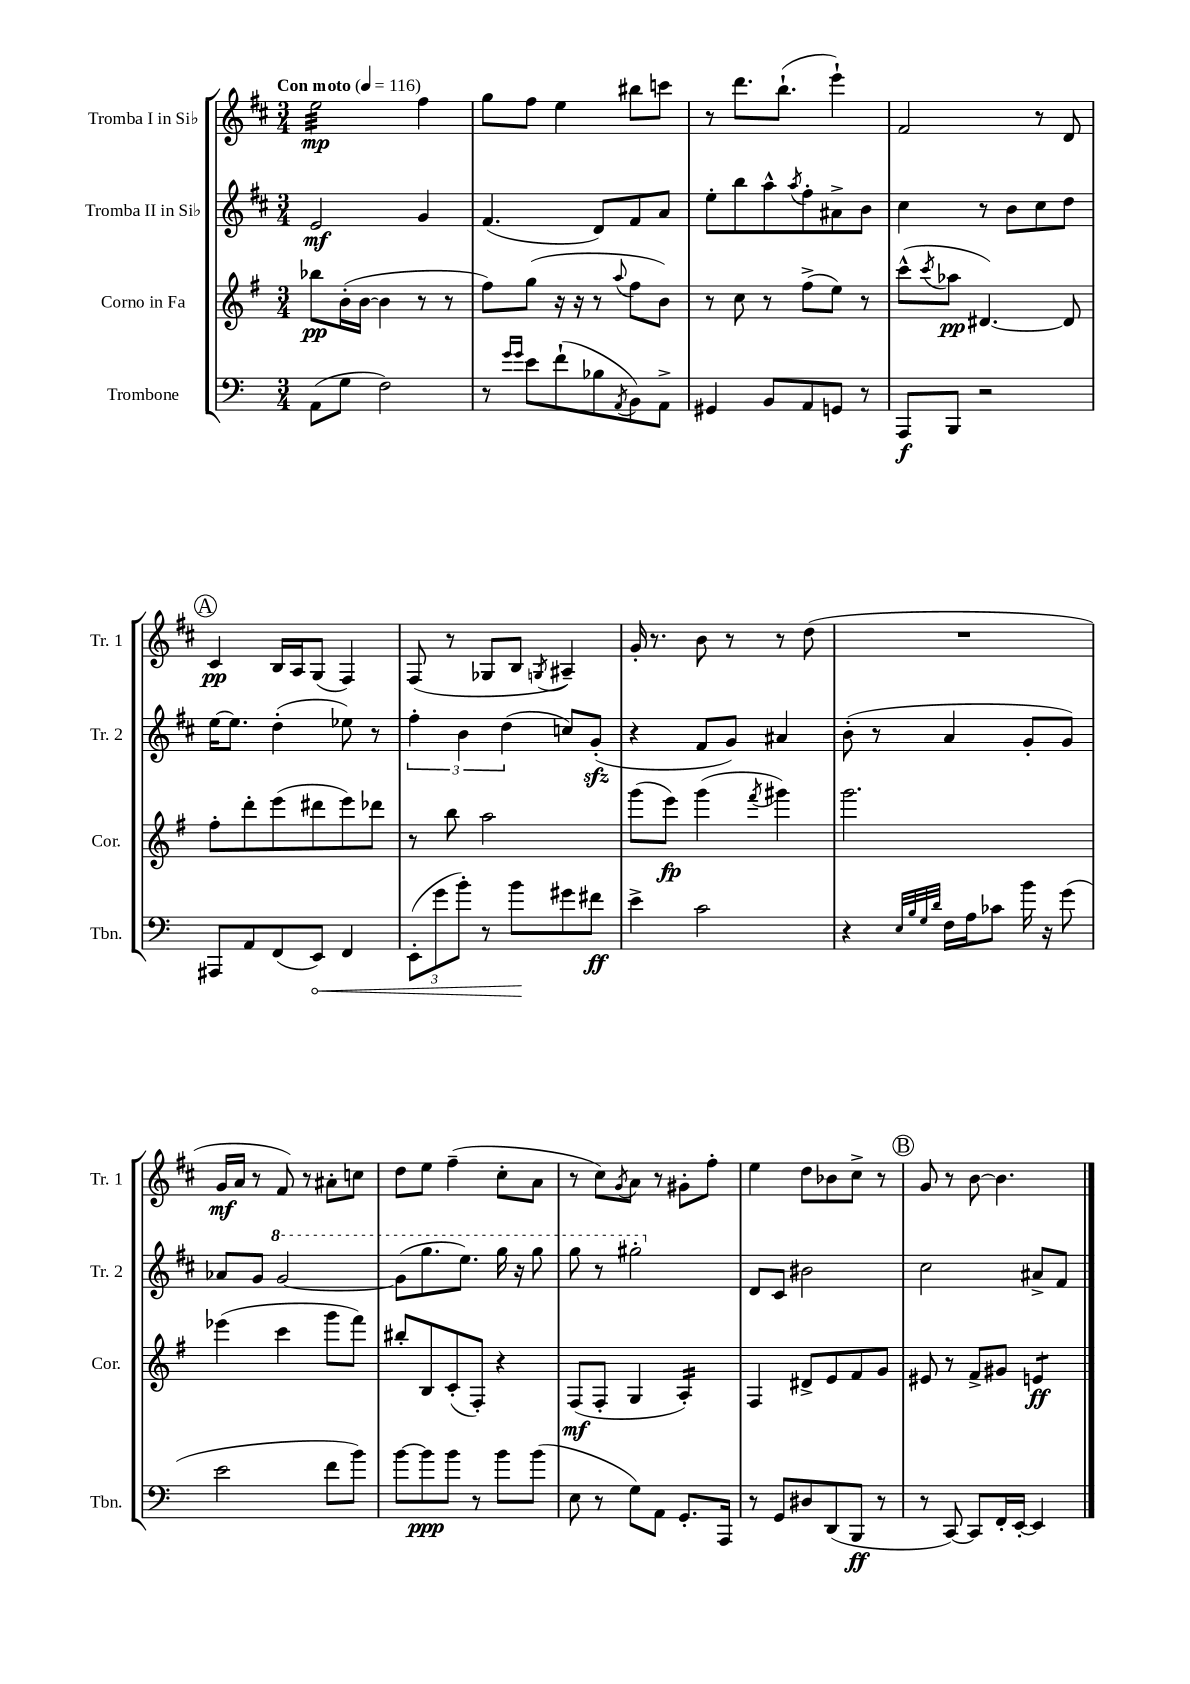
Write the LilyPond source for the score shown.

<<
\new StaffGroup <<
\new Staff = "s0" \with { instrumentName = "Tromba I in Sib" shortInstrumentName = "Tr. 1" } {
    \clef treble \key d \major \numericTimeSignature \time 3/4 \tempo "Con moto" 4 = 116
    e''2:32\mp fis''4 |
    g''8 fis''8 e''4 bis''8 c'''8 |
    r8 d'''8. b''8.-!( e'''4-!) |
    fis'2 r8 d'8 |
    \mark \markup { \circle "A" } cis'4\pp b16 a16 g8( fis4) |
    fis8( r8 ges8 b8 \acciaccatura { g8 } ais4--) |
    g'16-. r8. b'8 r8 r8 d''8( |
    R2. |
    g'16\mf a'16 r8 fis'8) r8 ais'8-. c''8 |
    d''8 e''8 fis''4--( cis''8-. a'8 |
    r8 cis''8) \acciaccatura { g'8 } a'8 r8 gis'8-. fis''8-. |
    e''4 d''8 bes'8 cis''8-> r8 |
    \mark \markup { \circle "B" } g'8 r8 b'8~ b'4. \bar "|." |
}
\new Staff = "s1" \with { instrumentName = "Tromba II in Sib" shortInstrumentName = "Tr. 2" } {
    \clef treble \key d \major \numericTimeSignature \time 3/4
    e'2\mf g'4 |
    fis'4.( d'8) fis'8 a'8 |
    e''8-. b''8 a''8-^ \acciaccatura { a''8 } fis''8-. ais'8-> b'8 |
    cis''4 r8 b'8 cis''8 d''8 |
    \mark \markup { \circle "A" } e''16~ e''8. d''4-.( ees''8) r8 |
    \tuplet 3/2 { fis''4-. b'4 d''4( } c''8) g'8-.\sfz( |
    r4 fis'8 g'8) ais'4 |
    b'8-.( r8 a'4 g'8-. g'8) |
    aes'8 g'8 \ottava #1 g''2~ |
    g''8( g'''8. e'''8.) g'''16 r16 g'''8 |
    g'''8 r8 gis'''2-. \ottava #0 |
    d'8 cis'8 bis'2 |
    \mark \markup { \circle "B" } cis''2 ais'8-> fis'8 \bar "|." |
}
\new Staff = "s2" \with { instrumentName = "Corno in Fa" shortInstrumentName = "Cor." } {
    \clef treble \key g \major \numericTimeSignature \time 3/4
    bes''8\pp b'16-.( b'16~ b'4 r8 r8 |
    fis''8) g''8( r16 r16 r8 \appoggiatura { a''8 } fis''8 b'8) |
    r8 c''8 r8 fis''8->( e''8) r8 |
    c'''8-^( \acciaccatura { c'''8 } aes''8\pp dis'4.~) dis'8 |
    \mark \markup { \circle "A" } fis''8-. d'''8-. e'''8( dis'''8 e'''8) des'''8 |
    r8 b''8 a''2 |
    g'''8( e'''8\fp) g'''4( \acciaccatura { fis'''8 } gis'''4) |
    g'''2. |
    ees'''4( c'''4 g'''8 fis'''8) |
    bis''8-. b8 c'8-.( fis8-.) r4 |
    fis8\mf( fis8-. g4 a4:16-.) |
    fis4 dis'8-> e'8 fis'8 g'8 |
    \mark \markup { \circle "B" } eis'8 r8 fis'8-> gis'8 e'4:8\ff \bar "|." |
}
\new Staff = "s3" \with { instrumentName = "Trombone" shortInstrumentName = "Tbn." } {
    \clef bass \key c \major \numericTimeSignature \time 3/4
    a,8( g8 f2) |
    r8 \grace { g'16 g'16 } e'8 f'8-!( bes8 \acciaccatura { a,8 } b,8) a,8-> |
    gis,4 b,8 a,8 g,8 r8 |
    a,,8\f b,,8 r2 |
    \mark \markup { \circle "A" } ais,,8 a,8 f,8( \once \override Hairpin.circled-tip = ##t e,8\<) f,4 |
    \tuplet 3/2 { e,8-.( g'8 b'8-.) } r8 b'8\! gis'8 fis'8\ff |
    e'4-> c'2 |
    r4 \grace { e32 b32 g32 d'32 } f16 a16 ces'8 b'16 r16 g'8( |
    e'2 f'8 b'8) |
    b'8~ b'8\ppp b'8 r8 b'8 b'8( |
    e8 r8 g8) a,8 g,8.-. a,,16 |
    r8 g,8 dis8 d,8( b,,8\ff r8 |
    \mark \markup { \circle "B" } r8 c,8~) c,8 f,16-. e,16~-. e,4 \bar "|." |
}
>>
>>
\layout { \context { \Score \remove "Bar_number_engraver" } }
